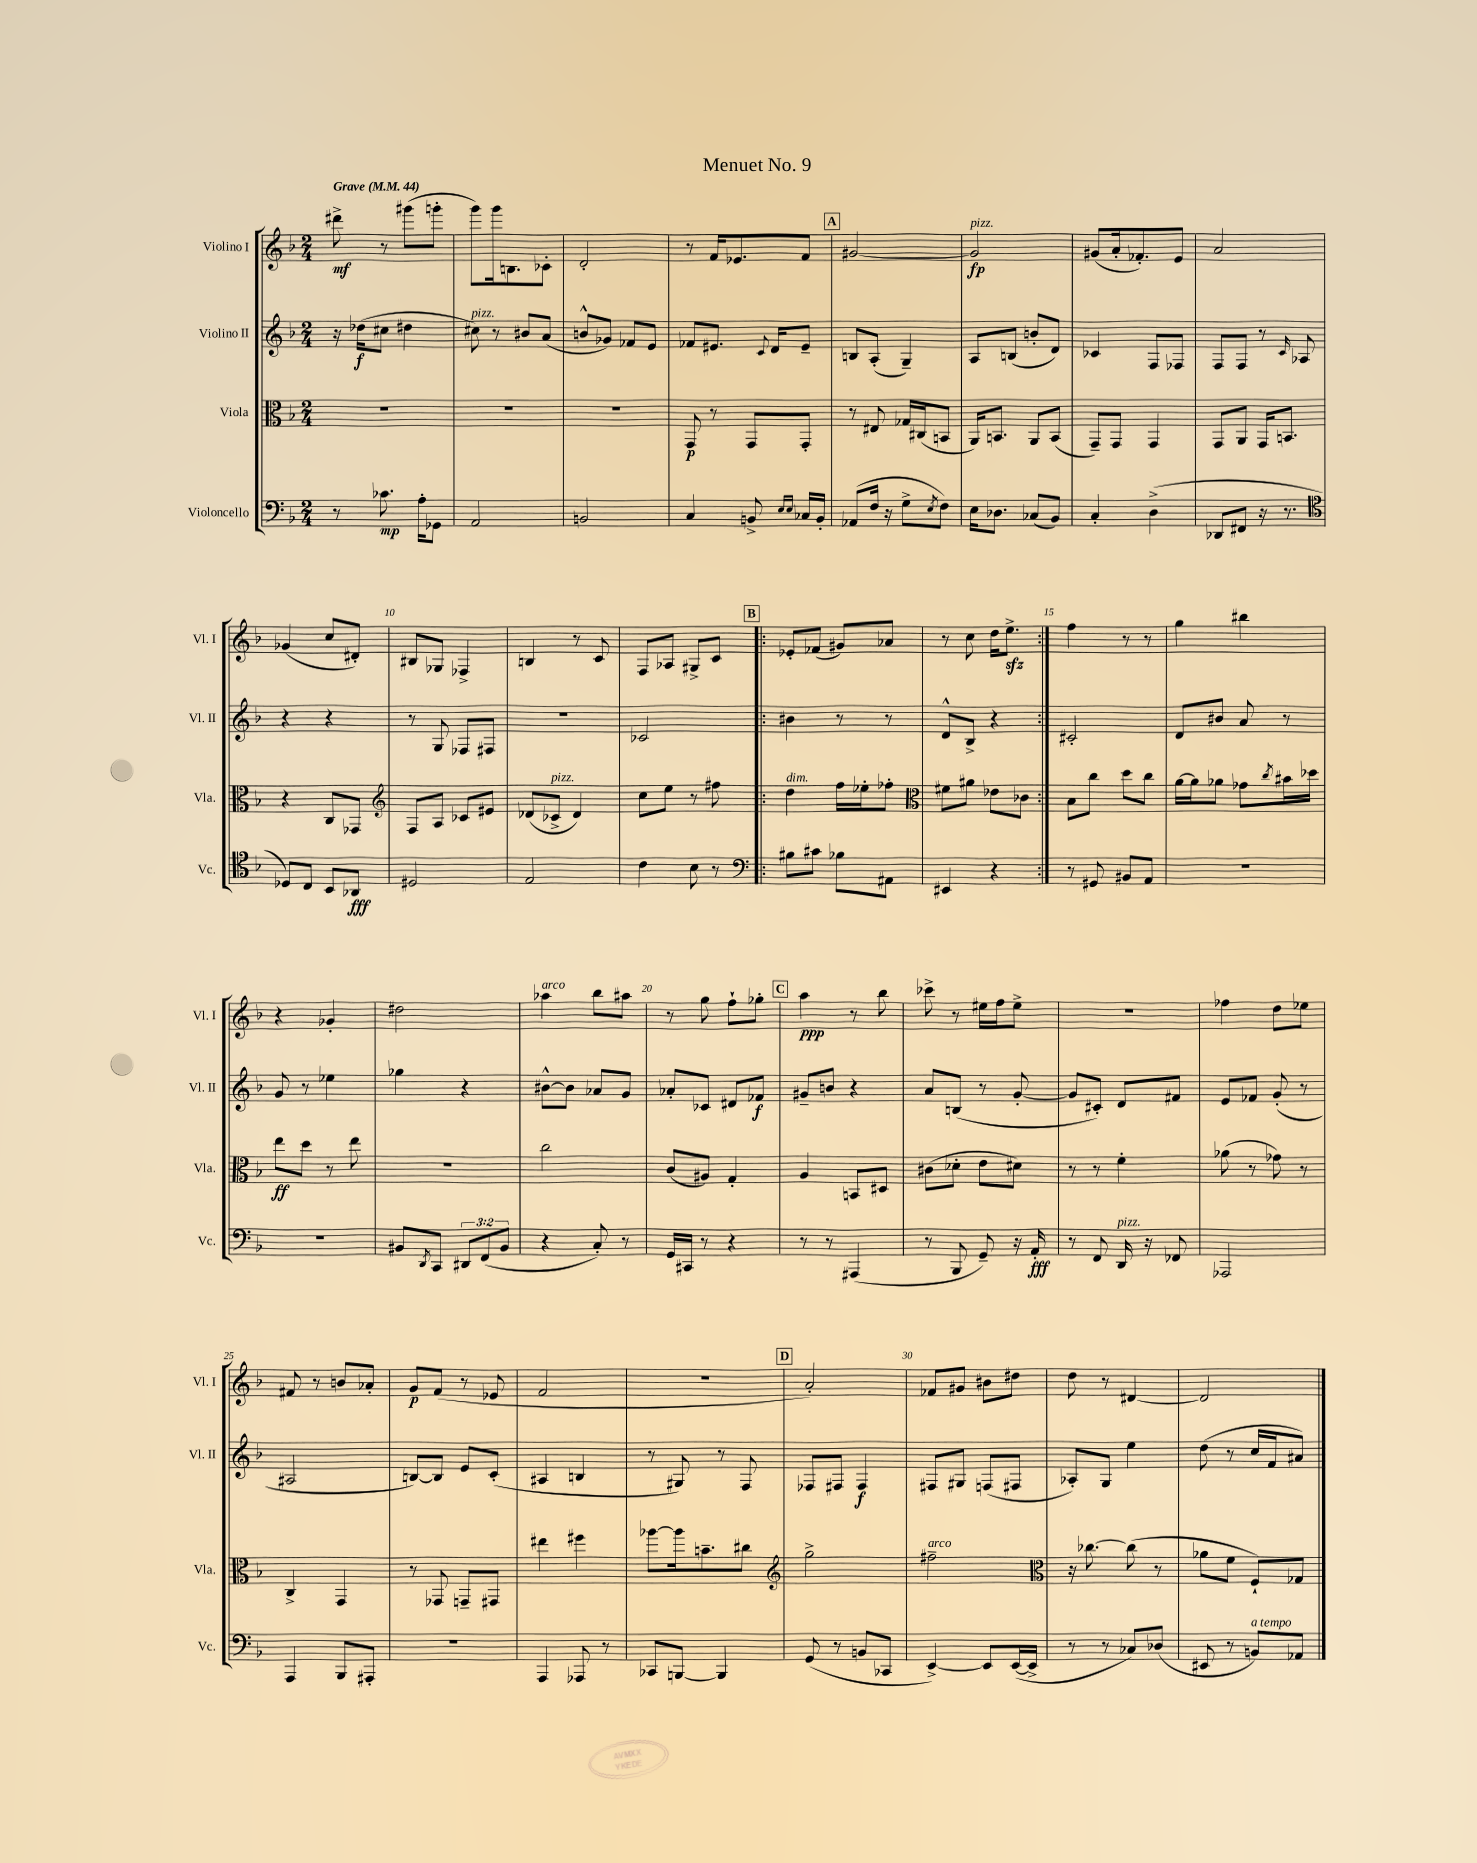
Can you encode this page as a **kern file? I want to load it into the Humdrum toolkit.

**kern	**dynam	**kern	**dynam	**kern	**dynam	**kern	**dynam
*part4	*part4	*part3	*part3	*part2	*part2	*part1	*part1
*staff4	*staff4	*staff3	*staff3	*staff2	*staff2	*staff1	*staff1
*I"Violoncello	*	*I"Viola	*	*I"Violino II	*	*I"Violino I	*
*I'Vc.	*	*I'Vla.	*	*I'Vl. II	*	*I'Vl. I	*
*clefF4	*	*clefC3	*	*clefG2	*	*clefG2	*
*k[b-]	*	*k[b-]	*	*k[b-]	*	*k[b-]	*
*M2/4	*	*M2/4	*	*M2/4	*	*M2/4	*
*MM44	*	*MM44	*	*MM44	*	*MM44	*
=1	=1	=1	=1	=1	=1	=1	=1
!	!	!	!	!	!	!LO:TX:a:B:t=Grave	!
8r	.	2r	.	16r	.	8ddd#X^\	mf
.	.	.	.	(16dd-X\KL	f	.	.
8.c-X\	mp	.	.	8cc#X\J	.	8r	.
.	.	.	.	4dd#X\	.	(8ggg#X\L	.
16A'\KL	.	.	.	.	.	.	.
8GG-X\J	.	.	.	.	.	8gggn'\J	.
=2	=2	=2	=2	=2	=2	=2	=2
!	!	!	!	!LO:TX:a:i:t=pizz.	!	!	!
2AA/	.	2r	.	8cc#X\)	.	8ggg\L)	.
.	.	.	.	8r	.	16ggg\k	.
.	.	.	.	.	.	8.Bn\	.
.	.	.	.	8b#X/L	.	.	.
.	.	.	.	(8a/J	.	8c-X'\J	.
=3	=3	=3	=3	=3	=3	=3	=3
2BBn/	.	2r	.	8bn^^/L	.	2d'/	.
.	.	.	.	8g-X/J)	.	.	.
.	.	.	.	8f-X/L	.	.	.
.	.	.	.	8e/J	.	.	.
=4	=4	=4	=4	=4	=4	=4	=4
4C/	.	8GG/	p	8f-X/L	.	8r	.
.	.	8r	.	8.e#X/J	.	16f/KL	.
.	.	.	.	.	.	8.e-X/	.
8BBn^/	.	8GG/L	.	.	.	.	.
.	.	.	.	8qqc/	.	.	.
.	.	.	.	16d/KL	.	.	.
16qqE/LL	.	.	.	.	.	.	.
16qqE/JJ	.	.	.	.	.	.	.
16C-X/LL	.	8GG'/J	.	8e#~/J	.	8f/J	.
16BB'/JJ	.	.	.	.	.	.	.
!!LO:REH:place=s1:t=A
=5	=5	=5	=5	=5	=5	=5	=5
(8AA-X/L	.	8r	.	8Bn/L	.	[2g#X/	.
16F/Jk	.	8E#X/	.	(8A'/J	.	.	.
16r	.	.	.	.	.	.	.
8G^\L	.	16G-X/LL	.	4G~/)	.	.	.
.	.	(16C#X/J	.	.	.	.	.
8qE/	.	.	.	.	.	.	.
8F\J)	.	8BBn/J	.	.	.	.	.
=6	=6	=6	=6	=6	=6	=6	=6
!	!	!	!	!	!	!LO:TX:a:i:t=pizz.	!
16E\KL	.	16AA/KL)	.	8A/L	.	2g#/]	fp
8.D-X\J	.	8.BBn/J	.	.	.	.	.
.	.	.	.	(8Bn/J	.	.	.
(8C-X/L	.	8AA/L	.	8bn'/L	.	.	.
8BB-/J)	.	(8BB/J	.	8d/J)	.	.	.
=7	=7	=7	=7	=7	=7	=7	=7
4C'/	.	8GG~/L)	.	4c-X/	.	(8g#X/L	.
.	.	8GG/J	.	.	.	16a'/k	.
.	.	.	.	.	.	8.f-X'/)	.
(4D^\	.	4GG/	.	8F/L	.	.	.
.	.	.	.	8F-X/J	.	8e/J	.
=8	=8	=8	=8	=8	=8	=8	=8
8DD-X/L	.	8GG/L	.	8F/L	.	2a/	.
8FF#X/J	.	8AA/J	.	8F/J	.	.	.
16r	.	16GG/KL	.	8r	.	.	.
8.r	.	8.BBn/J	.	.	.	.	.
.	.	.	.	16qqc/	.	.	.
.	.	.	.	8A-X/	.	.	.
!!LO:LB:g=z
=9	=9	=9	=9	=9	=9	=9	=9
*clefC4	*	*	*	*	*	*	*
8D-X/L)	.	4r	.	4r	.	(4g-X/	.
8C/J	.	.	.	.	.	.	.
8BB-/L	.	8C/L	.	4r	.	8cc/L	.
8AA-X/J	fff	8GG-X/J	.	.	.	8d#X'/J)	.
=10	=10	=10	=10	=10	=10	=10	=10
*	*	*clefG2	*	*	*	*	*
2D#X/	.	8F/L	.	8r	.	8B#X/L	.
.	.	8A/J	.	8G/	.	8G-X/J	.
.	.	8c-X/L	.	8F-X/L	.	4F-X^/	.
.	.	8e#X/J	.	8F#X/J	.	.	.
=11	=11	=11	=11	=11	=11	=11	=11
2E/	.	(8d-X/L	.	2r	.	4Bn/	.
!	!	!LO:TX:a:i:t=pizz.	!	!	!	!	!
.	.	8c-X^/J	.	.	.	.	.
.	.	4d-/)	.	.	.	8r	.
.	.	.	.	.	.	8c/	.
=12	=12	=12	=12	=12	=12	=12	=12
4c\	.	8cc\L	.	2c-X/	.	8F/L	.
.	.	8ee\J	.	.	.	8A-X/J	.
8B-\	.	8r	.	.	.	8G#X^/L	.
8r	.	8ff#X\	.	.	.	8c/J	.
!!LO:REH:place=s1:t=B
=13!|:	=13!|:	=13!|:	=13!|:	=13!|:	=13!|:	=13!|:	=13!|:
*clefF4	*	*	*	*	*	*	*
!	!	!LO:TX:a:i:t=dim.	!	!	!	!	!
8B#X\L	.	4dd\	.	4b#X\	.	8e-X'/L	.
8c#X\J	.	.	.	.	.	(8f-X/J	.
8B-X\L	.	16ff\LL	.	8r	.	8g#X/L)	.
.	.	16ee-X'\J	.	.	.	.	.
8AA#X\J	.	8ff-X'\J	.	8r	.	8a-X/J	.
=14	=14	=14	=14	=14	=14	=14	=14
*	*	*clefC3	*	*	*	*	*
4EE#X/	.	8f#X\L	.	8d^^/L	.	8r	.
.	.	8a#X\J	.	8B-^/J	.	8cc\	.
4r	.	8e-X\L	.	4r	.	16dd\KL	.
.	.	.	.	.	.	8.eezz^\J	.
.	.	8c-X\J	.	.	.	.	.
=15:|!	=15:|!	=15:|!	=15:|!	=15:|!	=15:|!	=15:|!	=15:|!
8r	.	8B-\L	.	2c#X'/	.	4ff\	.
8GG#X/	.	8cc\J	.	.	.	.	.
8BB#X/L	.	8dd\L	.	.	.	8r	.
8AA/J	.	8cc\J	.	.	.	8r	.
=16	=16	=16	=16	=16	=16	=16	=16
2r	.	[16a\LL	.	8d/L	.	4gg\	.
.	.	16a\J]	.	.	.	.	.
.	.	8a-X\J	.	8b#X/J	.	.	.
.	.	8g-X\L	.	8a/	.	4bb#X\	.
.	.	8qcc/	.	.	.	.	.
.	.	16b#X\L	.	8r	.	.	.
.	.	16dd-X\JJ	.	.	.	.	.
!!LO:LB:g=z
=17	=17	=17	=17	=17	=17	=17	=17
2r	.	8ee\L	ff	8g/	.	4r	.
.	.	8dd\J	.	8r	.	.	.
.	.	8r	.	4ee-X\	.	4g-X'/	.
.	.	8ee\	.	.	.	.	.
=18	=18	=18	=18	=18	=18	=18	=18
8BB#X/L	.	2r	.	4gg-X\	.	2dd#X\	.
8qDD/	.	.	.	.	.	.	.
8CC/J	.	.	.	.	.	.	.
12DD#X/L	.	.	.	4r	.	.	.
(12FF/	.	.	.	.	.	.	.
12BB#/J	.	.	.	.	.	.	.
=19	=19	=19	=19	=19	=19	=19	=19
!	!	!	!	!	!	!LO:TX:a:i:t=arco	!
4r	.	2cc\	.	[8b#X^^\L	.	4aa-X\	.
.	.	.	.	8b#\J]	.	.	.
8C'/)	.	.	.	8a-X/L	.	8bb-\L	.
8r	.	.	.	8g/J	.	8aa#X\J	.
=20	=20	=20	=20	=20	=20	=20	=20
16GG/LL	.	(8c/L	.	8a-X'/L	.	8r	.
16CC#X/JJ	.	.	.	.	.	.	.
8r	.	8A#X/J)	.	8c-X/J	.	8gg\	.
4r	.	4G'/	.	8d#X/L	.	8ff`\L	.
.	.	.	.	8f-X/J	f	8gg-X'\J	.
!!LO:REH:place=s1:t=C
=21	=21	=21	=21	=21	=21	=21	=21
8r	.	4A/	.	8g#X~/L	.	4aa\	ppp
8r	.	.	.	8bn/J	.	.	.
(4AAA#X/	.	8BBn/L	.	4r	.	8r	.
.	.	8D#X/J	.	.	.	8bb-\	.
=22	=22	=22	=22	=22	=22	=22	=22
8r	.	(8c#X\L	.	8a/L	.	8ccc-X^\	.
8BBB-/	.	8d-X'\J	.	(8Bn/J	.	8r	.
8GG~/)	.	8e\L	.	8r	.	16ee#X\LL	.
.	.	.	.	.	.	16ff\J	.
16r	.	8d#X\J)	.	[8g'/	.	8ee#^\J	.
16AA'/	fff	.	.	.	.	.	.
=23	=23	=23	=23	=23	=23	=23	=23
8r	.	8r	.	8g/L]	.	2r	.
8FF/	.	8r	.	8c#X'/J)	.	.	.
!LO:TX:a:i:t=pizz.	!	!	!	!	!	!	!
16DD/	.	4f'\	.	8d/L	.	.	.
16r	.	.	.	.	.	.	.
8FF-X/	.	.	.	8f#X/J	.	.	.
=24	=24	=24	=24	=24	=24	=24	=24
2AAA-X/	.	(8a-X\	.	8e/L	.	4ff-X\	.
.	.	8r	.	8f-X/J	.	.	.
.	.	8g-X\)	.	(8g'/	.	8dd\L	.
.	.	8r	.	8r	.	8ee-X\J	.
!!LO:LB:g=z
=25	=25	=25	=25	=25	=25	=25	=25
4AAA/	.	4C^/	.	2A#X/	.	8f#X/	.
.	.	.	.	.	.	8r	.
8BBB-/L	.	4GG/	.	.	.	8bn/L	.
8AAA#X'/J	.	.	.	.	.	8a-X'/J	.
=26	=26	=26	=26	=26	=26	=26	=26
2r	.	8r	.	[8Bn/L)	.	8g/L	p
.	.	8GG-X/	.	8B/J]	.	(8f/J	.
.	.	8GGn~/L	.	8e/L	.	8r	.
.	.	8GG#X/J	.	(8c'/J	.	8e-X/	.
=27	=27	=27	=27	=27	=27	=27	=27
4AAA/	.	4ee#X\	.	4A#X/	.	2f/	.
8AAA-X/	.	4ff#X\	.	4Bn/	.	.	.
8r	.	.	.	.	.	.	.
=28	=28	=28	=28	=28	=28	=28	=28
8CC-X/L	.	[8aa-X\L	.	8r	.	2r	.
[8BBBn/J	.	16aa-\k]	.	8G#X/)	.	.	.
.	.	8.bn~\	.	.	.	.	.
4BBB/]	.	.	.	8r	.	.	.
.	.	8cc#X\J	.	8F/	.	.	.
!!LO:REH:place=s1:t=D
=29	=29	=29	=29	=29	=29	=29	=29
*	*	*clefG2	*	*	*	*	*
(8GG/	.	2gg^\	.	8F-X/L	.	2a'/)	.
8r	.	.	.	8F#X/J	.	.	.
8BBn/L	.	.	.	4F#/	f	.	.
8CC-X/J	.	.	.	.	.	.	.
=30	=30	=30	=30	=30	=30	=30	=30
!	!	!LO:TX:a:i:t=arco	!	!	!	!	!
[4EE^/)	.	2ff#X~\	.	8F#X/L	.	8f-X/L	.
.	.	.	.	8G#X/J	.	8g#X/J	.
8EE/L]	.	.	.	(8Fn/L	.	8b#X\L	.
([16EE/L	.	.	.	8F#X/J	.	8dd#X\J	.
16EE^/JJ]	.	.	.	.	.	.	.
=31	=31	=31	=31	=31	=31	=31	=31
*	*	*clefC3	*	*	*	*	*
8r	.	16r	.	8A-X'/L)	.	8dd\	.
.	.	[8.cc-X\	.	.	.	.	.
8r	.	.	.	8G/J	.	8r	.
8C-X/L)	.	(8cc-\]	.	4ee\	.	[4d#X/	.
(8D-X/J	.	8r	.	.	.	.	.
=32	=32	=32	=32	=32	=32	=32	=32
8EE#X/	.	8a-X\L	.	(8dd\	.	2d#/]	.
8r	.	8f\J	.	8r	.	.	.
!LO:TX:a:i:t=a tempo	!	!	!	!	!	!	!
8BBn/L)	.	8F`/L)	.	16cc/LL	.	.	.
.	.	.	.	16f/J	.	.	.
8AA-X/J	.	8G-X/J	.	8a#X/J)	.	.	.
==	==	==	==	==	==	==	==
*-	*-	*-	*-	*-	*-	*-	*-
